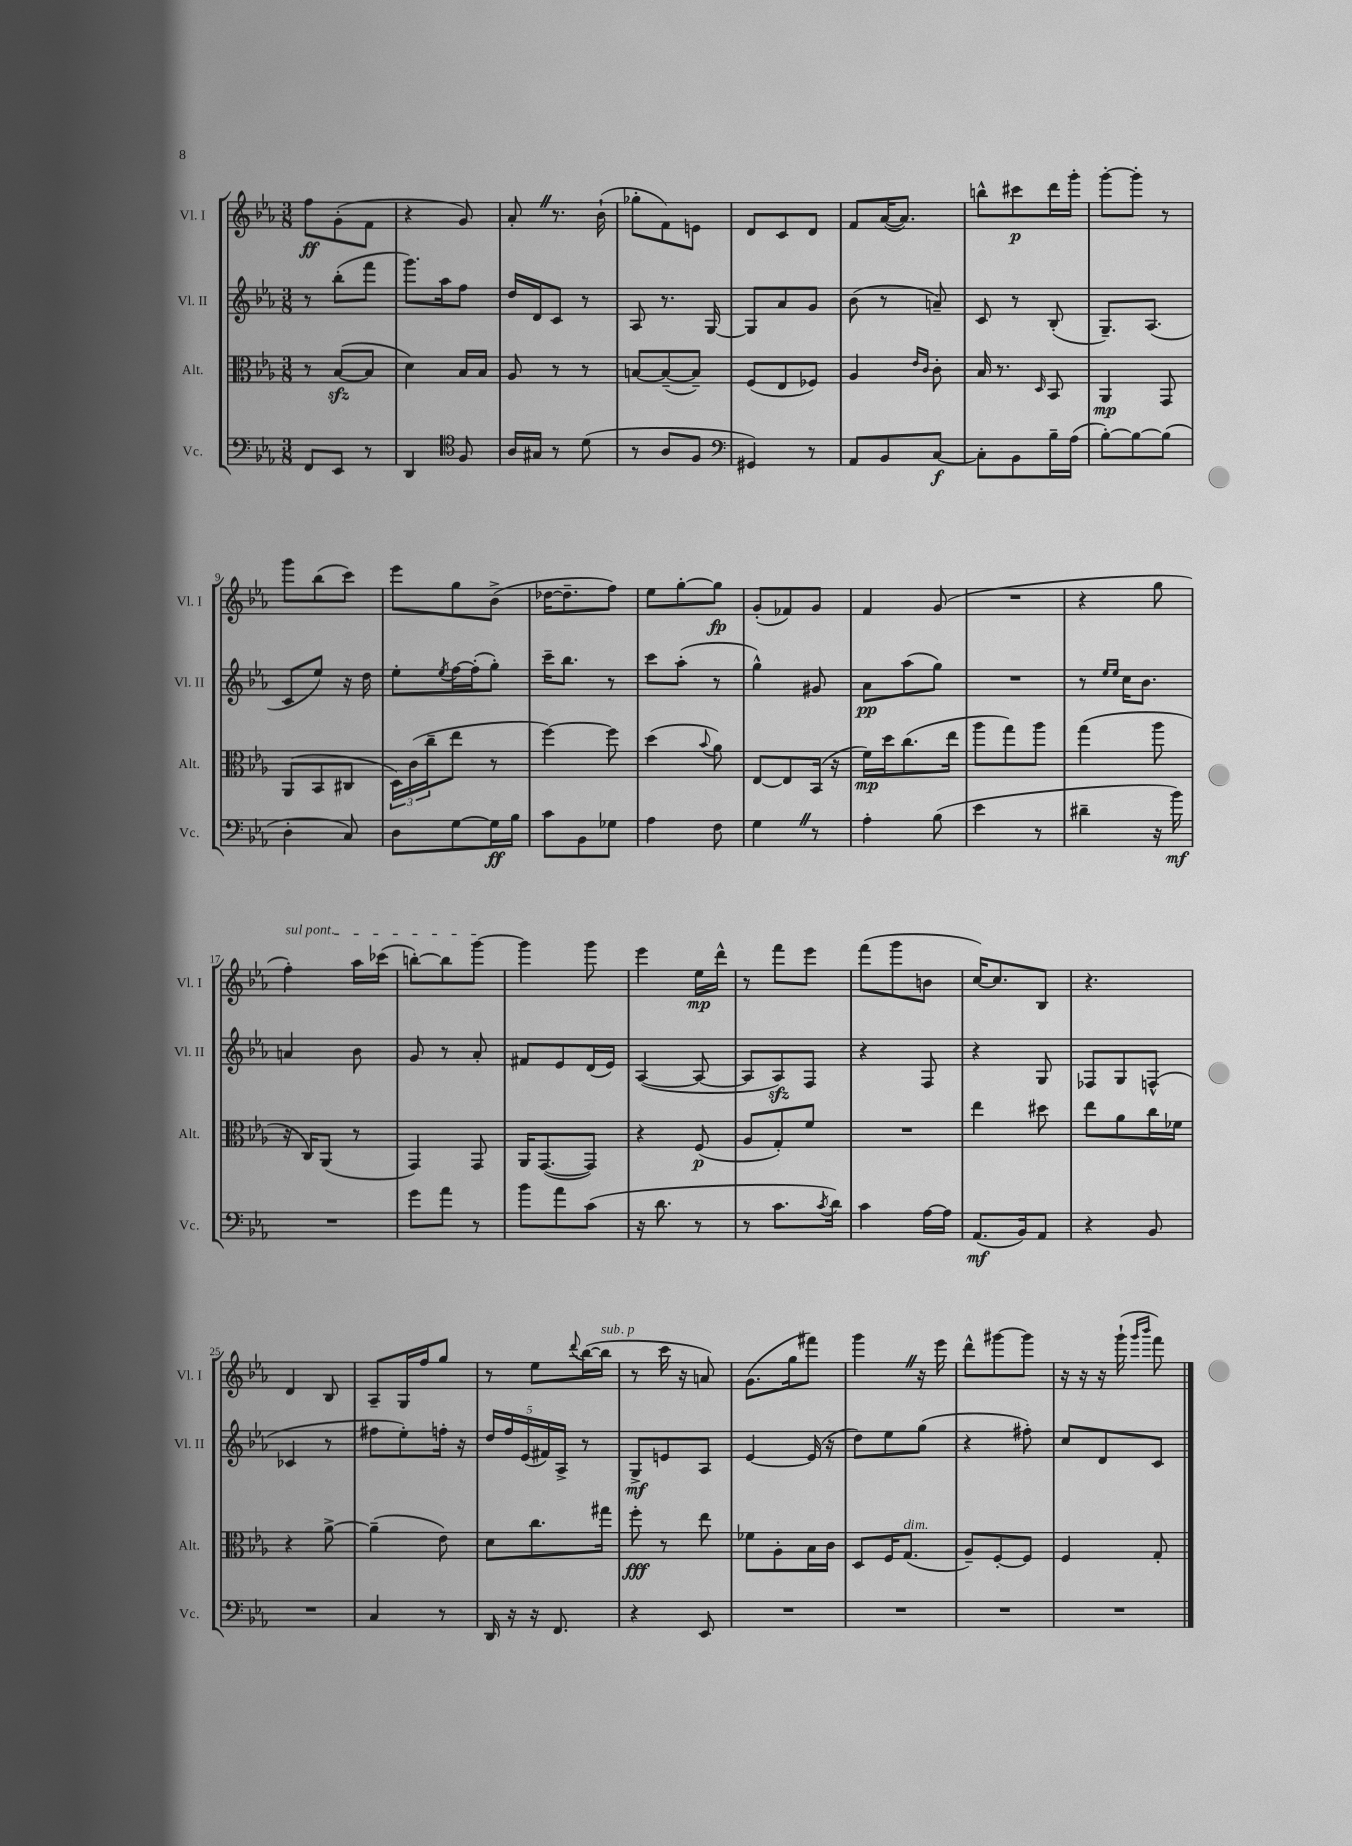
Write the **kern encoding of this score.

**kern	**kern	**kern	**kern
*staff4	*staff3	*staff2	*staff1
*clefF4	*clefC3	*clefG2	*clefG2
*k[b-e-a-]	*k[b-e-a-]	*k[b-e-a-]	*k[b-e-a-]
*M3/8	*M3/8	*M3/8	*M3/8
8FF	8r	8r	8ff
8EE-	([8B-	(8bb-'	(8g'
8r	8B-]	8fff	8f
=	=	=	=
4DD	4d)	8.ggg)	4r
.	.	16aa-	.
*clefC4	*	*	*
8F	16B-	8ff	8g)
.	16B-	.	.
=	=	=	=
16A-	8A-	16dd	8a-'
16G#	.	16d	.
8r	8r	8c	8.r
(8d	8r	8r	.
.	.	.	(16b-`
=	=	=	=
8r	[8B	8A-	8gg-'
8A-	(8B~_	8.r	8f)
8F	8B~])	.	8e
.	.	[16G	.
=	=	=	=
*clefF4	*	*	*
4GG#)	(8F	8G]	8d
.	8E-	8a-	8c
8r	8F-)	8g	8d
=	=	=	=
8AA-	4A-	(8b-	8f
8BB-	.	8r	([16a-
.	.	.	8.a-])
.	16qqe-	.	.
.	16qqc	.	.
[8C	8c'	8a~)	.
=	=	=	=
8C']	16B-	8c	8bb^^
.	8.r	.	.
8BB-	.	8r	8ccc#
.	16qqD	.	.
16B-~	8BB-	(8B-'	16ddd
(16A-	.	.	16ggg'
=	=	=	=
[8B-')	4AA-	8.G~)	[8ggg'
8B-_	.	.	8ggg']
.	.	(8.A-	.
(8B-]	8GG	.	8r
=	=	=	=
4D'	(8AA-	8c	8ggg
.	8BB-	8ee-)	(8bb-
8C)	8C#	16r	8ccc)
.	.	16dd	.
=	=	=	=
8D	24D)	8ee-'	8eee-
.	(24c	.	.
.	24cc~	.	.
.	.	8qee-	.
[8G	8ee-	[16ff	8gg
.	.	(16ff']	.
16G]	8r	8gg')	(8b-^
16B-	.	.	.
=	=	=	=
8c	[4ff)	16ccc~	[16dd-
.	.	8.bb-	8.dd-~]
8BB-	.	.	.
8G-	8ff]	8r	8ff)
=	=	=	=
4A-	(4dd	8ccc	8ee-
.	.	(8aa-'	[8gg'
.	8qqb-	.	.
8F	8a-)	8r	8gg]
=	=	=	=
4G	[8E-	4gg^^)	(8g'
.	8E-]	.	8f-)
8r	(16BB-	8g#	8g
.	16r	.	.
=	=	=	=
4A-'	16f)	8a-	4f
.	16dd	.	.
.	(8.cc	(8aa-	.
(8B-	.	8gg)	(8g
.	16ee-	.	.
=	=	=	=
4e-	8aa-	4.r	4.r
.	8gg)	.	.
8r	8aa-	.	.
=	=	=	=
4d#~	(4gg	8r	4r
.	.	16qqee-	.
.	.	16qqee-	.
.	.	16cc	.
.	.	8.b-	.
16r	8aa-	.	8gg
16b-)	.	.	.
=	=	=	=
4.r	16r	4a	4ff')
.	16C)	.	.
.	(8AA-	.	.
.	8r	8b-	16aa-
.	.	.	(16ccc-
=	=	=	=
8g	4GG)	8g	[8bb')
8a-	.	8r	8bb]
8r	8GG	8a-'	[8ggg
=	=	=	=
8b-	16AA-	8f#	4ggg]
.	([8.GG	.	.
8a-	.	8e-	.
(8c	8GG])	(16d	8ggg
.	.	16e-)	.
=	=	=	=
16r	4r	([4A-	4eee-
8.d	.	.	.
8r	(8F	8A-_	16ee-
.	.	.	16ddd^^
=	=	=	=
8r	8A-	8A-]	8r
8.c	8G')	8A-)	8fff
.	8f	8F	8eee-
8qc	.	.	.
16d)	.	.	.
=	=	=	=
4c	4.r	4r	(8fff
.	.	.	8ggg
[16A-	.	8F	8b
16A-]	.	.	.
=	=	=	=
(8.AA-	4ee-	4r	[16cc)
.	.	.	8.cc]
16BB-)	.	.	.
8AA-	8dd#	8G	8B-
=	=	=	=
4r	8ee-	8F-	4.r
.	8a-	8G	.
8BB-	16cc	(8F^^	.
.	16f-	.	.
=	=	=	=
4.r	4r	4c-	4d
.	[8a-^	8r	8B-
=	=	=	=
4C	(4a-~]	8ff#	8A-~
.	.	8ee-')	16G
.	.	.	16ff
8r	8e-)	16ff'	8gg
.	.	16r	.
=	=	=	=
16DD	8d	20dd	8r
.	.	20ff	.
16r	.	.	.
.	.	(20e-	.
16r	8.cc	.	8ee-
.	.	20f#)	.
8.FF	.	.	.
.	.	20A-^	.
.	.	.	8qqddd
.	.	8r	([16bb-
.	16gg#	.	16bb-]
=	=	=	=
4r	8ff'	8G^	8r
.	8r	8e	16ccc
.	.	.	16r
8EE-	8ee-	8A-	8a)
=	=	=	=
4.r	8f-	[4e-	(8.g
.	8A-'	.	.
.	.	.	16gg
.	16B-	(16e-]	8fff#)
.	16c	16r	.
=	=	=	=
4.r	8D	8dd)	4ggg
.	16F	8ee-	.
.	(8.G	.	.
.	.	(8gg	16r
.	.	.	16eee-
=	=	=	=
4.r	8A-~)	4r	8ddd^^
.	[8F'	.	[8ggg#
.	8F]	8ff#')	8ggg#]
=	=	=	=
4.r	4F	8cc	16r
.	.	.	16r
.	.	8d	16r
.	.	.	(16ggg`
.	.	.	16qqggg
.	.	.	16qqbbb-
.	8G'	8c	8fff)
==	==	==	==
*-	*-	*-	*-
